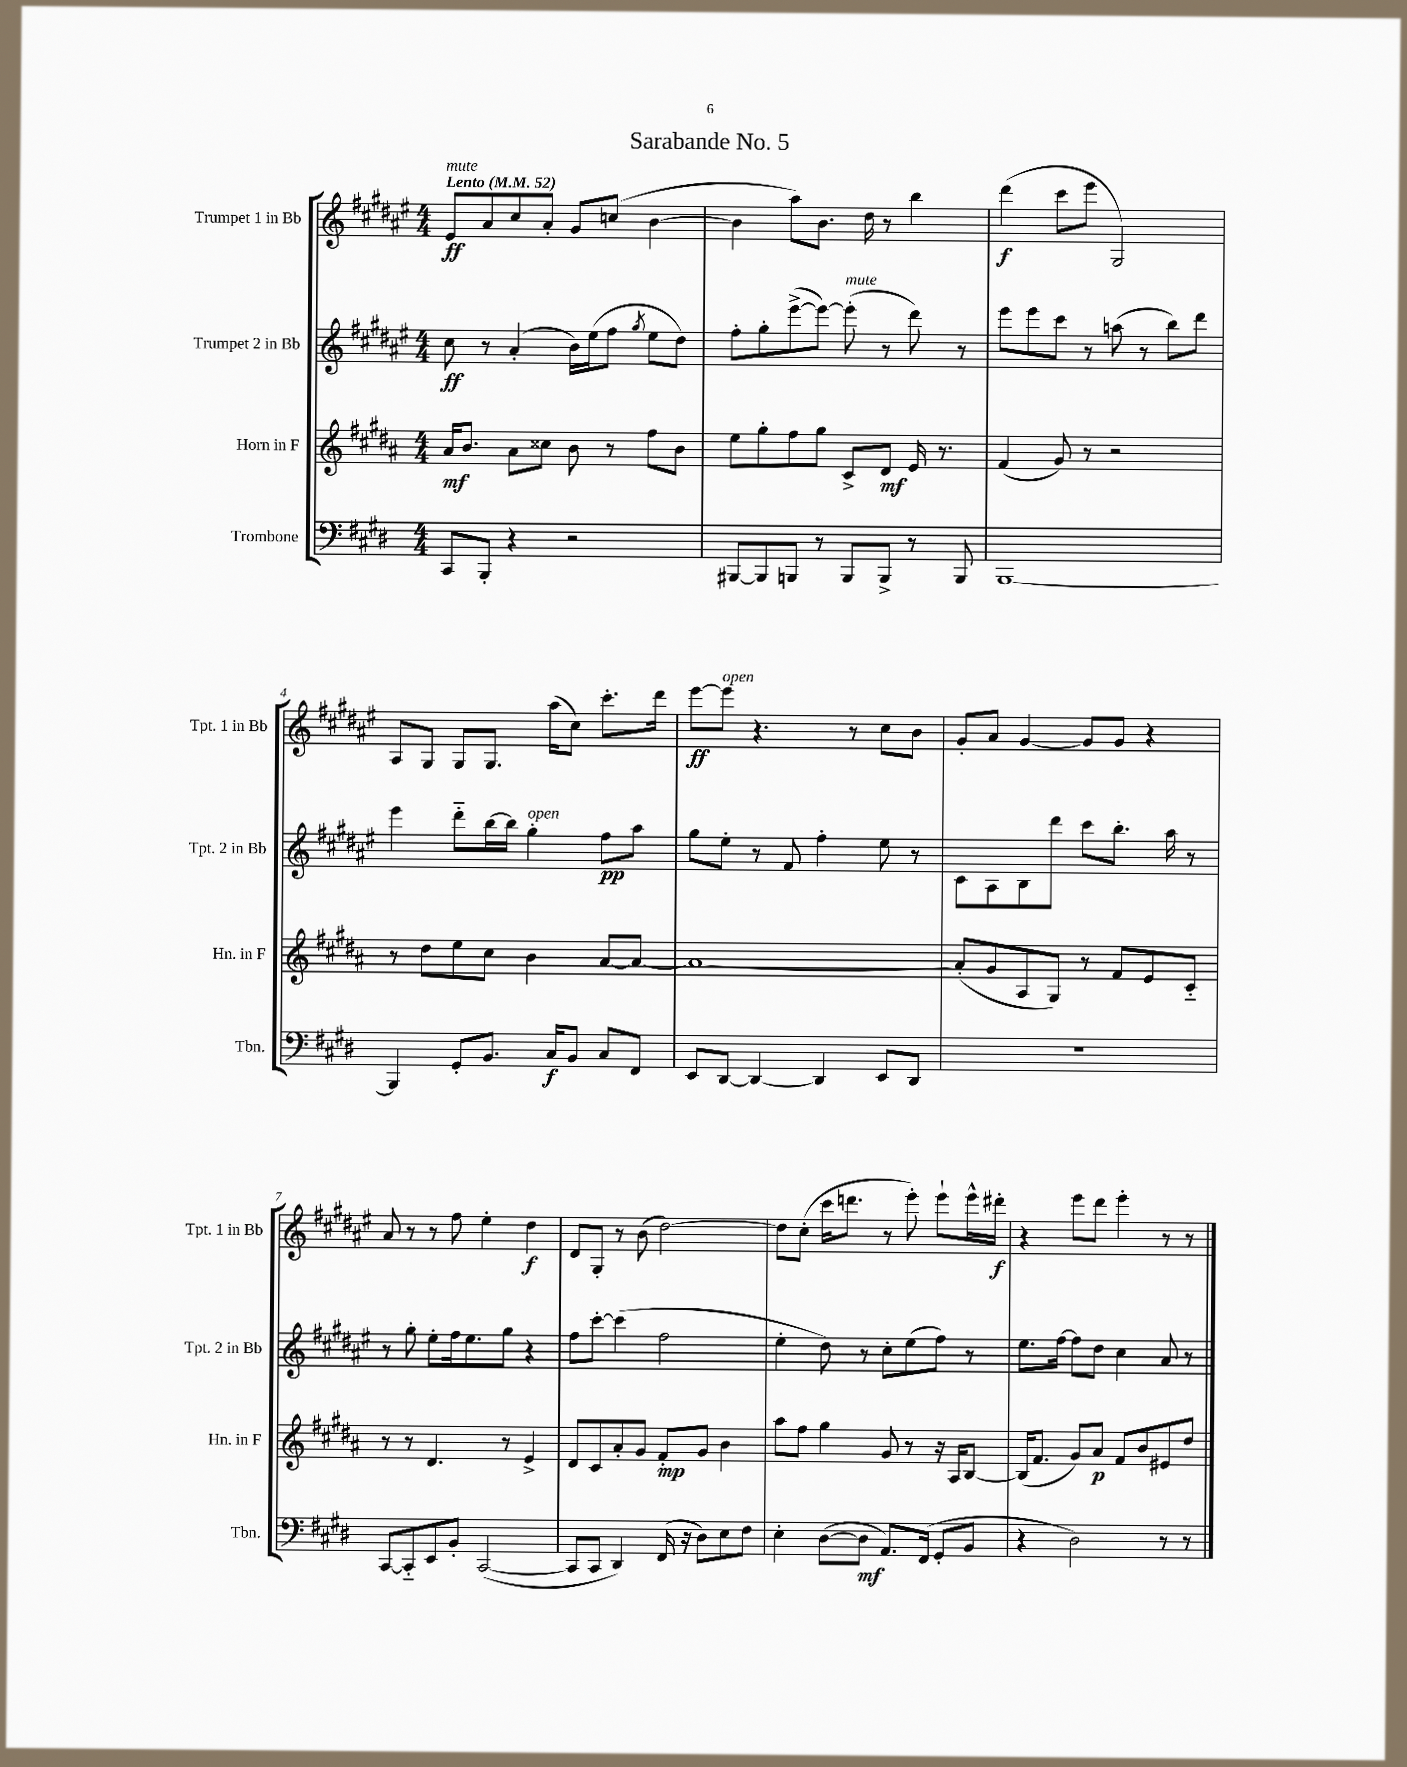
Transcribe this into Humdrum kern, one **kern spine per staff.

**kern	**kern	**kern	**kern
*staff4	*staff3	*staff2	*staff1
*clefF4	*clefG2	*clefG2	*clefG2
*k[f#c#g#d#]	*k[f#c#g#d#a#]	*k[f#c#g#d#a#e#]	*k[f#c#g#d#a#e#]
*M4/4	*M4/4	*M4/4	*M4/4
*MM52	*MM52	*MM52	*MM52
8CC#/L	16a#/LK	8cc#\	8e#/L
.	8.b/J	.	.
8BBB'/J	.	8r	8a#/
4r	8a#\L	(4a#'/	8cc#/
.	8cc##\J	.	8a#'/J
2r	8b\	16b\LL)	8g#/L
.	.	(16ee#\J	.
.	8r	8ff#\J	(8cc/J
.	.	8qgg#/	.
.	8ff#\L	8ee#\L	[4b\
.	8b\J	8dd#\J)	.
=	=	=	=
[8BBB#/L	8ee\L	8ff#'\L	4b\]
8BBB#/]	8gg#'\	8gg#'\	.
8BBB/J	8ff#\	([8eee#^\	8aa#\L)
8r	8gg#\J	8eee#\_J)	8.b\J
8BBB/L	8c#^/L	(8eee#'\]	.
.	.	.	16dd#\
8BBB^/J	8d#/J	8r	8r
8r	16e/	8ddd#\)	4bb\
.	8.r	.	.
8BBB/	.	8r	.
=	=	=	=
[1BBB	(4f#/	8eee#\L	(4ddd#\
.	.	8eee#\	.
.	8g#/)	8ccc#\J	8ccc#\L
.	8r	8r	8eee#\J
.	2r	(8aa\	2G#/)
.	.	8r	.
.	.	8bb\L)	.
.	.	8ddd#\J	.
=	=	=	=
4BBB/]	8r	4eee#\	8A#/L
.	8dd#\L	.	8G#/J
8GG#'/L	8ee\	8ddd#'~\L	8G#/L
8.BB/J	8cc#\J	[16bb\L	8.G#/J
.	.	16bb\]JJ	.
.	4b\	4gg#'\	.
16C#/LK	.	.	(16aa#\LK
8BB/J	.	.	8cc#\J)
8C#/L	[8a#/L	8ff#\L	8.ccc#'\L
8FF#/J	8a#/_J	8aa#\J	.
.	.	.	16ddd#\Jk
=	=	=	=
8EE/L	1a#_	8gg#\L	[8eee#\L
[8DD#/J	.	8ee#'\J	8eee#\]J
4DD#/_	.	8r	4.r
.	.	8f#/	.
4DD#/]	.	4ff#'\	.
.	.	.	8r
8EE/L	.	8ee#\	8cc#\L
8DD#/J	.	8r	8b\J
=	=	=	=
1r	(8a#'/]L	8c#\L	8g#'/L
.	8g#/	8A#\	8a#/J
.	8A#/	8B\	[4g#/
.	8G#/J)	8ddd#\J	.
.	8r	8ccc#\L	8g#/]L
.	8f#/L	8.bb'\J	8g#/J
.	8e/	.	4r
.	.	16aa#\	.
.	8c#'~/J	8r	.
=	=	=	=
[8CC#/L	8r	8r	8a#/
8CC#'~/]	8r	8gg#'\	8r
8EE/	4.d#/	8ee#'\L	8r
8BB'/J	.	16ff#\k	8ff#\
.	.	8.ee#\	.
([2CC#/	.	.	4ee#'\
.	8r	8gg#\J	.
.	4e^/	4r	4dd#\
=	=	=	=
8CC#/]L	8d#/L	8ff#\L	8d#/L
8CC#/J	8c#/	[8ccc#'\J	8G#'/J
4DD#/)	8a#'/	(4ccc#\]	8r
.	8g#/J	.	(8b\
(16FF#/	8f#'/L	2ff#\	[2dd#\)
16r	.	.	.
8D#\L)	8g#/J	.	.
8E\	4b\	.	.
8F#\J	.	.	.
=	=	=	=
4E'\	8aa#\L	4ee#'\	8dd#\]L
.	8ff#\J	.	(8cc#'\J
([8D#\L	4gg#\	8dd#\)	16ccc#\LK
.	.	.	8.ddd\J
8D#\]J	.	8r	.
8.AA/L)	8g#/	8cc#'\L	8r
.	8r	(8ee#\	8eee#'\)
(16FF#/Jk	.	.	.
8GG#'/L	16r	8ff#\J)	8eee#`\L
.	16A#/LK	.	.
8BB/J	[8B/J	8r	16eee#^^\L
.	.	.	16ddd#'\JJ
=	=	=	=
4r	(16B/]LK	8.ee#\L	4r
.	8.f#/J	.	.
.	.	[16ff#\Jk	.
2D#\)	8g#/L)	8ff#\]L	8eee#\L
.	8a#/J	8dd#\J	8ddd#\J
.	8f#/L	4cc#\	4eee#'\
.	8b/	.	.
8r	8e#/	8a#/	8r
8r	8dd#/J	8r	8r
==	==	==	==
*-	*-	*-	*-
